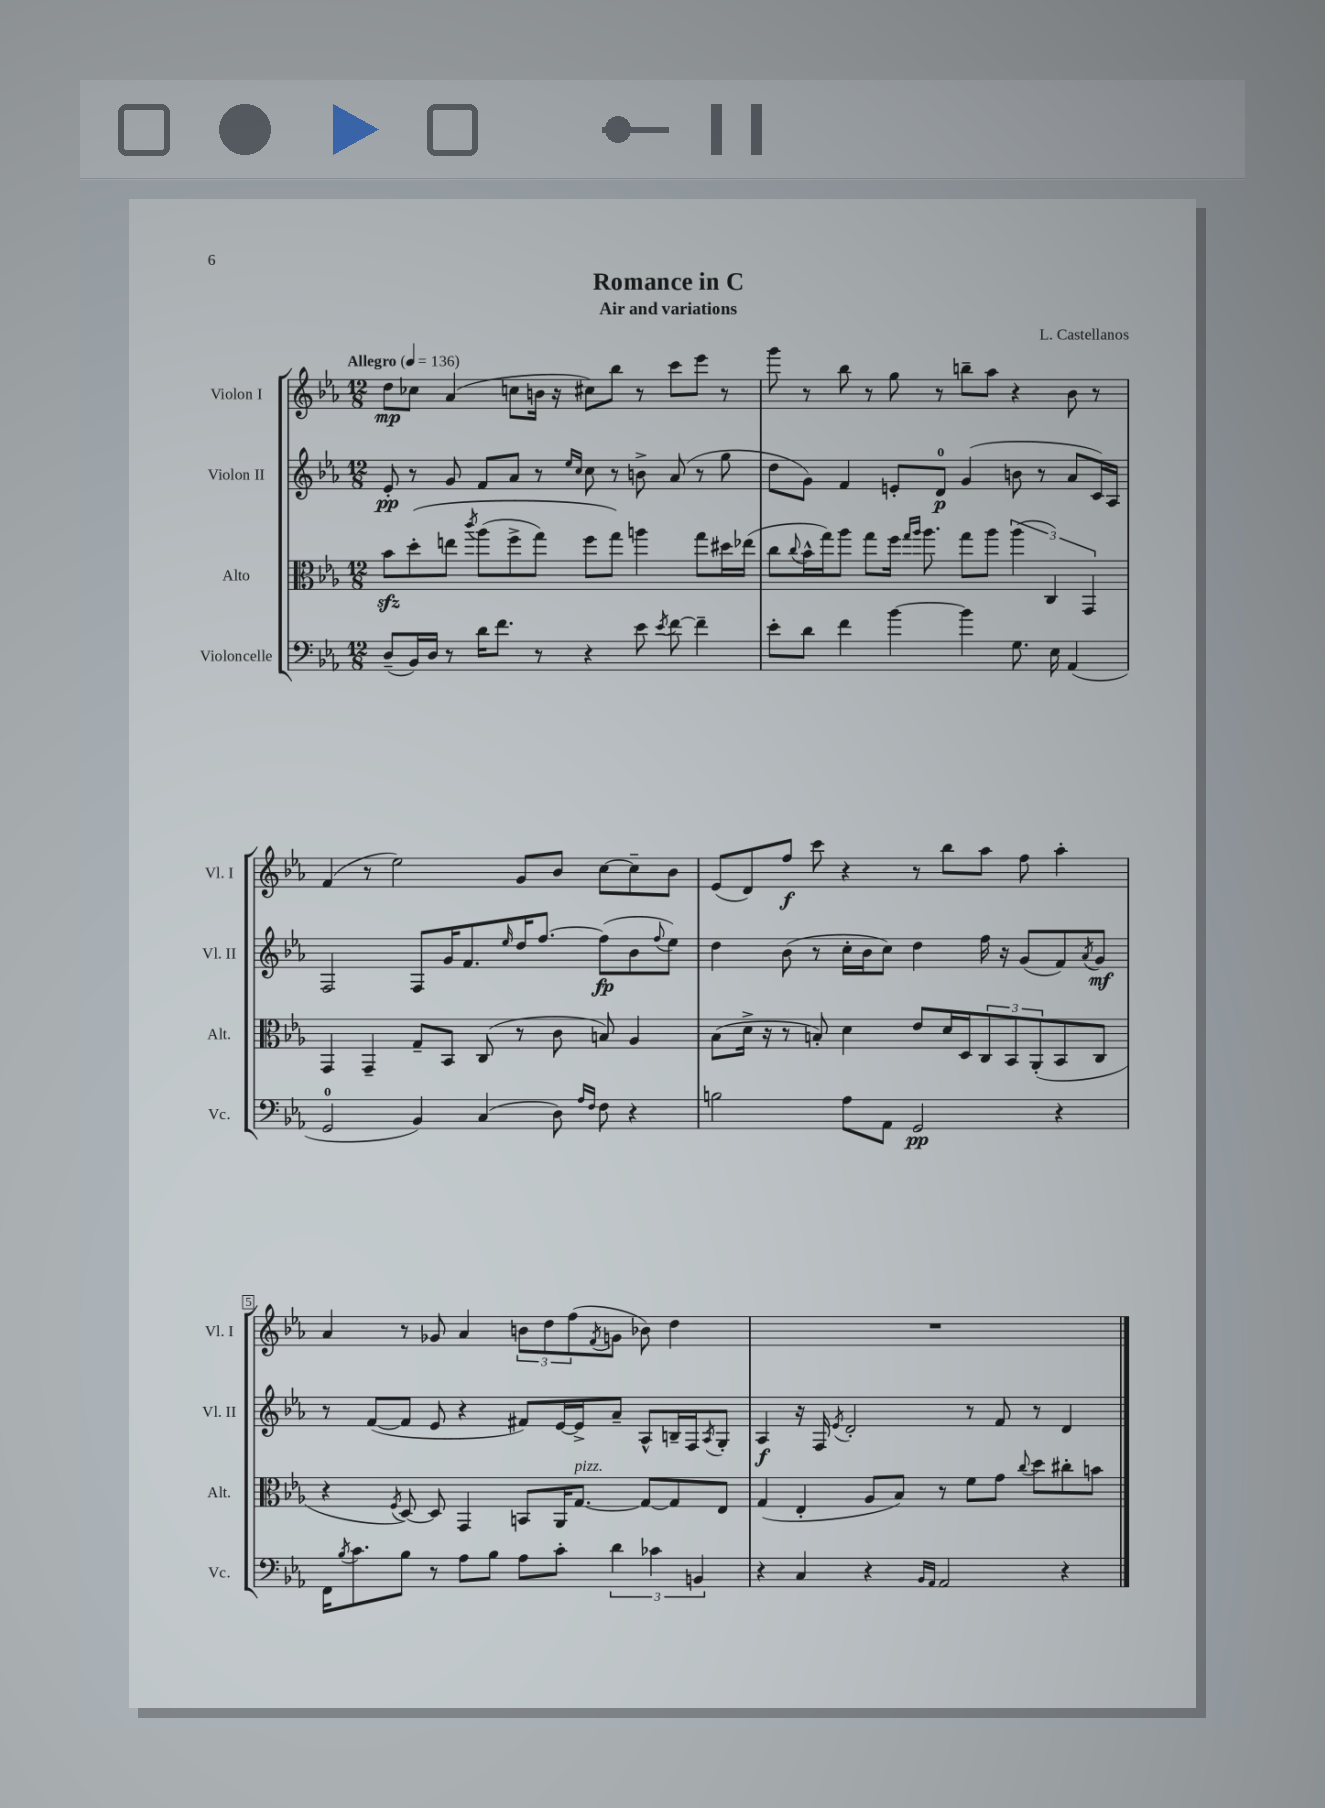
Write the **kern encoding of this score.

**kern	**dynam	**kern	**kern	**dynam	**kern	**dynam
*part4	*part4	*part3	*part2	*part2	*part1	*part1
*staff4	*staff4	*staff3	*staff2	*staff2	*staff1	*staff1
*I"Violoncelle	*	*I"Alto	*I"Violon II	*	*I"Violon I	*
*I'Vc.	*	*I'Alt.	*I'Vl. II	*	*I'Vl. I	*
*clefF4	*	*clefC3	*clefG2	*	*clefG2	*
*k[b-e-a-]	*	*k[b-e-a-]	*k[b-e-a-]	*	*k[b-e-a-]	*
*M12/8	*	*M12/8	*M12/8	*	*M12/8	*
*MM136	*	*MM136	*MM136	*	*MM136	*
=1	=1	=1	=1	=1	=1	=1
!	!	!	!	!	!LO:TX:a:B:t=Allegro	!
(8D~/L	.	8b-zz\L	8e-'/	pp	8dd\L	mp
16BB-/L)	.	(8dd'\	8r	.	8cc-X\J	.
16D/JJ	.	.	.	.	.	.
8r	.	8een\J	8g/	.	(4a-/	.
.	.	8qccc/	.	.	.	.
16d\KL	.	(8aa-\L	8f/L	.	.	.
8.f\J	.	.	.	.	.	.
.	.	8ff^\	8a-/J	.	8ccn\L	.
8r	.	8gg\J)	8r	.	16bn\Jk	.
.	.	.	.	.	16r	.
.	.	.	16qqee-/LL	.	.	.
.	.	.	16qqcc/JJ	.	.	.
4r	.	8ff\L	8cc\	.	8cc#X\L)	.
.	.	8gg\J)	8r	.	8bb-\J	.
8e-\	.	4aan\	8bn^\	.	8r	.
8qe-/	.	.	.	.	.	.
[8f\	.	.	(8a-/	.	8ccc\L	.
4f~\]	.	8gg\L	8r	.	8eee-\J	.
.	.	16dd#X\L	8gg\	.	8r	.
.	.	(16ee-X\JJ	.	.	.	.
=2	=2	=2	=2	=2	=2	=2
8e-'\L	.	8cc\L	8dd\L	.	8ggg\	.
.	.	8qqcc/	.	.	.	.
8d\J	.	16b-^^\L	8g\J)	.	8r	.
.	.	16gg\J)	.	.	.	.
4f\	.	8aa-\J	4f/	.	8bb-\	.
.	.	8gg\L	.	.	8r	.
[4b-\	.	16ff\Jk	8en'/L	.	8gg\	.
.	.	16qqgg/LL	.	.	.	.
.	.	16qqaa-/JJ	.	.	.	.
.	.	8.aa-\	.	.	.	.
.	.	.	8d/J	p	8r	.
4b-\]	.	8gg\L	(4g/	.	8bbn~\L	.
.	.	8aa-\J	.	.	8aa-\J	.
8.G\	.	(6aa-\	8bn\	.	4r	.
.	.	.	8r	.	.	.
.	.	6C/)	.	.	.	.
16E-\	.	.	.	.	.	.
(4AA-/	.	.	8a-/L	.	8b-\	.
.	.	6GG/	.	.	.	.
.	.	.	16c/L)	.	8r	.
.	.	.	16A-/JJ	.	.	.
!!LO:LB:g=z
=3	=3	=3	=3	=3	=3	=3
2GG/	.	4GG/	2F/	.	(4f/	.
.	.	4GG~/	.	.	8r	.
.	.	.	.	.	2ee-\)	.
4BB-/)	.	8G~/L	8F/L	.	.	.
.	.	8BB-/J	16g/K	.	.	.
.	.	.	8.f/	.	.	.
(4C/	.	(8C/	.	.	.	.
.	.	.	16qqee-/	.	.	.
.	.	8r	16dd/K	.	8g/L	.
.	.	.	[8.ff/J	.	.	.
8D\)	.	8c\	.	.	8b-/J	.
16qqA-/LL	.	.	.	.	.	.
16qqF/JJ	.	.	.	.	.	.
8F\	.	8Bn/)	(8ff\L]	fp	[8cc\L	.
4r	.	4A-/	8b-\	.	8cc~\]	.
.	.	.	8qqff/	.	.	.
.	.	.	8ee-\J)	.	8b-\J	.
=4	=4	=4	=4	=4	=4	=4
2Bn\	.	(8B-\L	4dd\	.	(8e-/L	.
.	.	16d^\Jk	.	.	8d/)	.
.	.	16r	.	.	.	.
.	.	8r	(8b-\	.	8ff/J	f
.	.	8Bn'/)	8r	.	8ccc\	.
8A-\L	.	4d\	16cc'\LL	.	4r	.
.	.	.	16b-\J	.	.	.
8AA-\J	.	.	8cc\J)	.	.	.
2GG/	pp	8e-/L	4dd\	.	8r	.
.	.	16d/L	.	.	8bb-\L	.
.	.	16D/J	.	.	.	.
.	.	12C/	16ff\	.	8aa-\J	.
.	.	.	16r	.	.	.
.	.	12BB-/	.	.	.	.
.	.	.	(8g/L	.	8ff\	.
.	.	(12AA-'/	.	.	.	.
4r	.	8BB-/	8f/)	.	4aa-'\	.
.	.	.	8qa-/	.	.	.
.	.	8C/J	8g/J	mf	.	.
!!LO:LB:g=z
=5	=5	=5	=5	=5	=5	=5
16FF\KL	.	4r	8r	.	4a-/	.
8qB-/	.	.	.	.	.	.
8.c\	.	.	.	.	.	.
.	.	.	([8f/L	.	.	.
.	.	8qF/	.	.	.	.
8B-\J	.	[8D/)	8f/J]	.	8r	.
8r	.	8D/]	8e-/	.	8g-X/	.
8A-\L	.	4GG/	4r	.	4a-/	.
8B-\J	.	.	.	.	.	.
8A-\L	.	8BBn/L	8f#X/L)	.	12bn\L	.
.	.	.	.	.	12dd\	.
8c'\J	.	16AA-/K	[16e-/L	.	.	.
.	.	.	.	.	(12ff\	.
!	!	!LO:TX:a:i:t=pizz.	!	!	!	!
.	.	[8.G/J	16e-^/J]	.	.	.
.	.	.	.	.	8qf/	.
6d\	.	.	8a-~/J	.	8gn\J	.
.	.	8G/L_	8A-^^/L	.	8b-X\)	.
6c-X\	.	.	.	.	.	.
.	.	8G/]	16Bn~/L	.	4dd\	.
.	.	.	16F/J	.	.	.
6BBn/	.	.	.	.	.	.
.	.	.	8qA-/	.	.	.
.	.	8E-/J	8G'/J	.	.	.
=6	=6	=6	=6	=6	=6	=6
4r	.	(4G/	4A-/	f	1.r	.
4C/	.	4E-'/	16r	.	.	.
.	.	.	16F/	.	.	.
.	.	.	8qe-/	.	.	.
.	.	.	2d'/	.	.	.
4r	.	8A-/L	.	.	.	.
.	.	8B-/J)	.	.	.	.
16qqBB-/LL	.	.	.	.	.	.
16qqAA-/JJ	.	.	.	.	.	.
2AA-/	.	8r	.	.	.	.
.	.	8f\L	8r	.	.	.
.	.	8g\J	8f/	.	.	.
.	.	8qqcc/	.	.	.	.
.	.	8dd\L	8r	.	.	.
4r	.	8cc#X'\	4d/	.	.	.
.	.	8bn\J	.	.	.	.
==	==	==	==	==	==	==
*-	*-	*-	*-	*-	*-	*-
